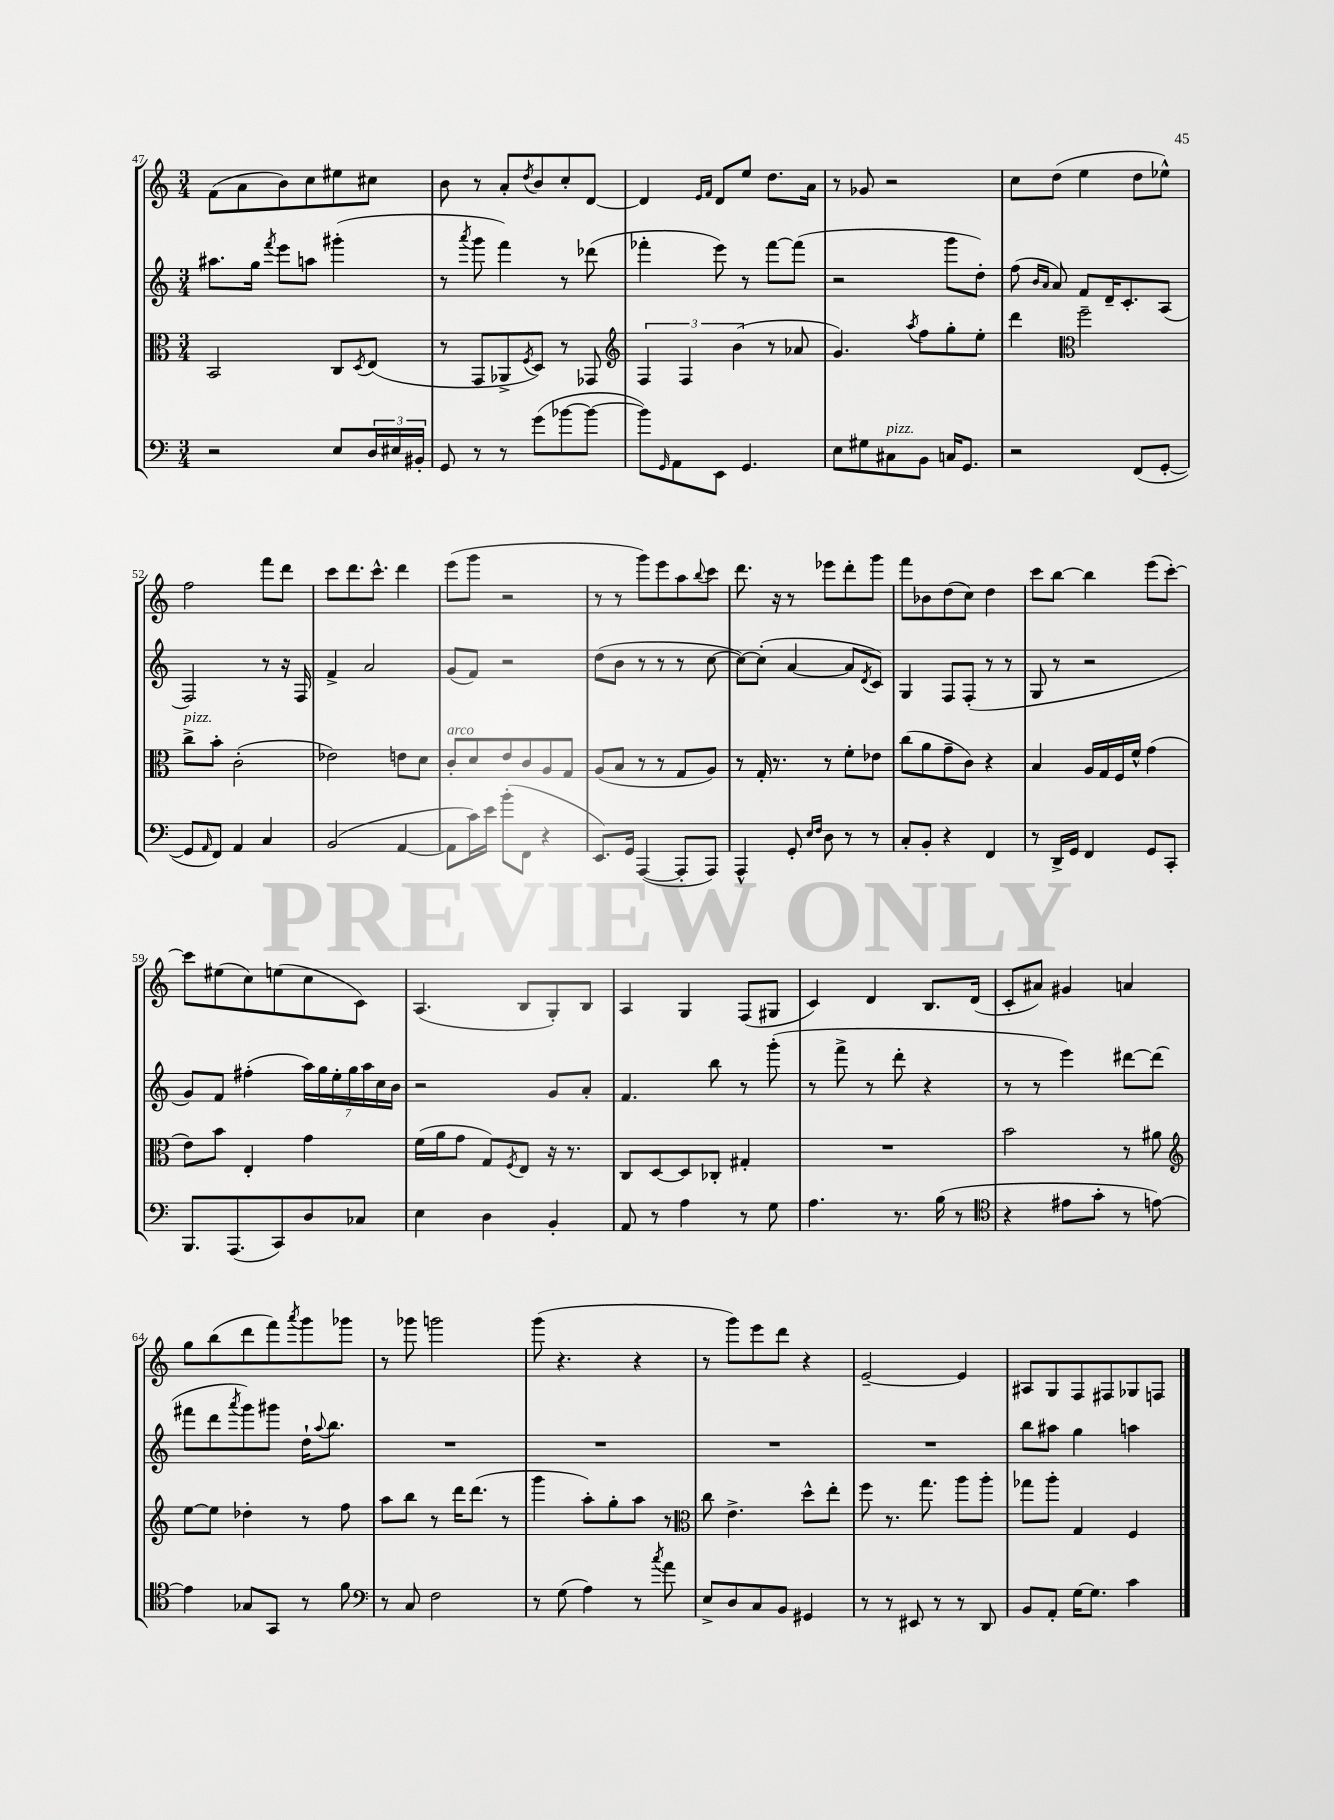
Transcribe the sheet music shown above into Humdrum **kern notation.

**kern	**kern	**kern	**kern
*part4	*part3	*part2	*part1
*staff4	*staff3	*staff2	*staff1
*clefF4	*clefC3	*clefG2	*clefG2
*k[]	*k[]	*k[]	*k[]
*M3/4	*M3/4	*M3/4	*M3/4
=47	=47	=47	=47
2r	2BB/	8.aa#X\L	(8f\L
.	.	.	8a\
.	.	16gg\Jk	.
.	.	8qfff/	.
.	.	8eee\L	8b\)
.	.	8aan\J	8cc\
8E/L	8C/L	(4ggg#X'\	8ee#X\
.	8qD/	.	.
24D/L	(8E/J	.	8cc#X\J
24E#X/	.	.	.
24BB#X'/JJ	.	.	.
=48	=48	=48	=48
8GG/	8r	8r	8b\
.	.	8qaaa/	.
8r	8GG/L	8ggg\	8r
8r	8AA-X^/	4fff\)	8a'/L
.	8qF/	.	8qdd/
(8g\L	8D/J)	.	8b/
[8b-X\	8r	8r	8cc'/
8b-\J_	8GG-X/	(8ddd-X\	[8d/J
=49	=49	=49	=49
*	*clefG2	*	*
8b-\L])	6F/	4fff-X'\	4d/]
16qqGG/	.	.	.
8AA\	.	.	.
.	6F/	.	.
.	.	.	16qqe/LL
.	.	.	16qqf/JJ
8EE\J	.	8eee\)	8d/L
.	(6b\	.	.
4.GG/	.	8r	8ee/J
.	8r	[8fff-\L	8.dd\L
.	8a-X/	(8fff-\J]	.
.	.	.	16a\Jk
=50	=50	=50	=50
8E\L	4.g/)	2r	8r
8G#X\	.	.	8g-X/
!LO:TX:a:i:t=pizz.	!	!	!
8C#X\	.	.	2r
.	8qaa/	.	.
8BB\J	8ff\L	.	.
16Cn/KL	8gg'\	8ggg\L	.
8.GG/J	.	.	.
.	8ee'\J	8dd'\J)	.
=51	=51	=51	=51
2r	4ddd\	(8ff\	8cc\L
.	.	16qqb/LL	.
.	.	16qqa/JJ	.
.	.	8a/)	(8dd\J
*	*clefC3	*	*
.	2ff~\	8f/L	4ee\
.	.	16d~/K	.
.	.	8.c'/	.
(8FF/L	.	.	8dd\L
[8GG'/J	.	(8A/J	8ee-X^^\J)
!!LO:LB:g=z
=52	=52	=52	=52
!	!LO:TX:a:i:t=pizz.	!	!
8GG/L]	8cc^\L	2F/)	2ff\
16qqAA/	.	.	.
8FF/J)	8b'\J	.	.
4AA/	(2c'\	.	.
4C/	.	8r	8fff\L
.	.	16r	8ddd\J
.	.	16F/	.
=53	=53	=53	=53
(2BB/	2e-X\)	4f^/	8ccc\L
.	.	.	8.ddd\
.	.	2a/	.
.	.	.	8.ccc^^\J
[4AA/	8en\L	.	4ddd\
.	8d\J	.	.
=54	=54	=54	=54
!	!LO:TX:a:i:t=arco	!	!
8AA\L]	8c'/L	(8g/L	(8eee\L
16c\L)	8d/	8f/J)	8ggg\J
16e\JJ	.	.	.
(8b'\L	8e/	2r	2r
8FF\J	8c/	.	.
4r	8A/	.	.
.	8G/J	.	.
=55	=55	=55	=55
8.EE/L)	(8A/L	(8dd\L	8r
.	8B/J	8b\J	8r
16GG/Jk	.	.	.
([4AAA/	8r	8r	8ggg\L)
.	8r	8r	8eee\
8AAA'/L]	8G/L	8r	8aa\
.	.	.	8qqbb/
8AAA/J)	8A/J)	[8cc\	8ccc\J
=56	=56	=56	=56
4AAA^^/	8r	8cc\L_)	8.ddd\
.	16G'/	(8cc'\J]	.
.	8.r	.	16r
8GG'/	.	[4a/	8r
16qqE/LL	.	.	.
16qqF/JJ	.	.	.
8D\	8r	.	8eee-X\L
8r	8f'\L	8a/L]	8ddd'\
.	.	8qd/	.
8r	8e-X\J	8c/J)	8ggg\J
=57	=57	=57	=57
8C'/L	(8cc\L	4G/	8fff\L
8BB'/J	8a\	.	8b-X\
4r	8g~\	8F/L	(8dd\
.	8c\J)	(8F'/J	8cc\J)
4FF/	4r	8r	4dd\
.	.	8r	.
=58	=58	=58	=58
8r	4B/	8G/	8ccc\L
16DD^/LL	.	8r	[8bb\J
16GG/JJ	.	.	.
4FF/	16A/LL	2r	4bb\]
.	16G/	.	.
.	16F/	.	.
.	16f^^/JJ	.	.
8GG/L	(4g\	.	(8eee\L
8CC'/J	.	.	[8ccc'\J)
!!LO:LB:g=z
=59	=59	=59	=59
8.BBB/L	8e\L)	8g/L)	8ccc\L]
.	8b\J	8f/J	(8ee#X\
(8.AAA/	.	.	.
.	4E'/	(4ff#X'\	8cc\)
8CC/)	.	.	(8een\
8D/	4g\	28aa\LL)	8cc\
.	.	28gg\	.
.	.	28ee'\	.
.	.	28gg\	.
8C-X/J	.	.	8c\J)
.	.	28aa\	.
.	.	28cc\	.
.	.	28b\JJ	.
=60	=60	=60	=60
4E\	(16f\LL	2r	(4.A/
.	16a\J	.	.
.	8g\J	.	.
4D\	8G/L)	.	.
.	8qF/	.	.
.	8E/J	.	8B/L
4BB'/	16r	8g/L	8G'/)
.	8.r	.	.
.	.	8a'/J	8B/J
=61	=61	=61	=61
8AA/	8C/L	4.f/	4A/
8r	[8D/	.	.
4A\	8D/]	.	4G/
.	8C-X'/J	8bb\	.
8r	4G#X'/	8r	(8F/L
8G\	.	(8ggg'\	8G#X/J
=62	=62	=62	=62
4.A\	2.r	8r	4c/)
.	.	8fff^\	.
.	.	8r	4d/
8.r	.	8ddd'\	.
.	.	4r	8.B/L
(16B\	.	.	.
8r	.	.	.
.	.	.	(16d/Jk
=63	=63	=63	=63
*clefC4	*	*	*
4r	2b\	8r	8c'/L
.	.	8r	8a#X/J)
8e#X\L	.	4eee\)	4g#X/
8g'\J	.	.	.
8r	8r	[8ddd#X\L	4an/
[8en\)	8a#X\	(8ddd#\J]	.
!!LO:LB:g=z
=64	=64	=64	=64
*	*clefG2	*	*
4e\]	[8ee\L	8fff#X\L	8gg\L
.	8ee\J]	8ddd\	(8bb\
.	.	8qaaa/	.
8G-X/L	4dd-X'\	8ggg\)	8ddd\
8GG/J	.	8ggg#X\J	8fff\)
.	.	.	8qaaa/
8r	8r	16dd`\KL	8ggg\
.	.	8qqaa/	.
.	.	8.bb\J	.
8f\	8ff\	.	8ggg-X\J
=65	=65	=65	=65
*clefF4	*	*	*
8r	8aa\L	2.r	8r
8C/	8bb\J	.	8ggg-X\
2F\	8r	.	2gggn\
.	16ddd\KL	.	.
.	(8.ddd\J	.	.
.	8r	.	.
=66	=66	=66	=66
8r	4ggg\	2.r	(8ggg\
(8G\	.	.	4.r
4A\)	8aa'\L)	.	.
.	8gg'\	.	.
8r	8aa\J	.	4r
8qcc/	.	.	.
8a\	8r	.	.
=67	=67	=67	=67
*	*clefC3	*	*
8E^/L	8cc\	2.r	8r
8D/	4.e^\	.	8ggg\L)
8C/	.	.	8eee\
8BB/J	.	.	8ddd\J
4GG#X/	8dd^^\L	.	4r
.	8ee'\J	.	.
=68	=68	=68	=68
8r	8ff\	2.r	[2e~/
8r	8.r	.	.
8EE#X/	.	.	.
.	8.gg\	.	.
8r	.	.	.
8r	8aa\L	.	4e/]
8DD/	8aa'\J	.	.
=69	=69	=69	=69
8BB/L	8gg-X\L	8bb\L	8A#X/L
8AA'/J	8aa'\J	8aa#X\J	8G/
[16G\KL	4G/	4gg\	8F/
8.G\J]	.	.	.
.	.	.	8F#X/
4c\	4F/	4aan\	8G-X/
.	.	.	8Fn/J
==	==	==	==
*-	*-	*-	*-
